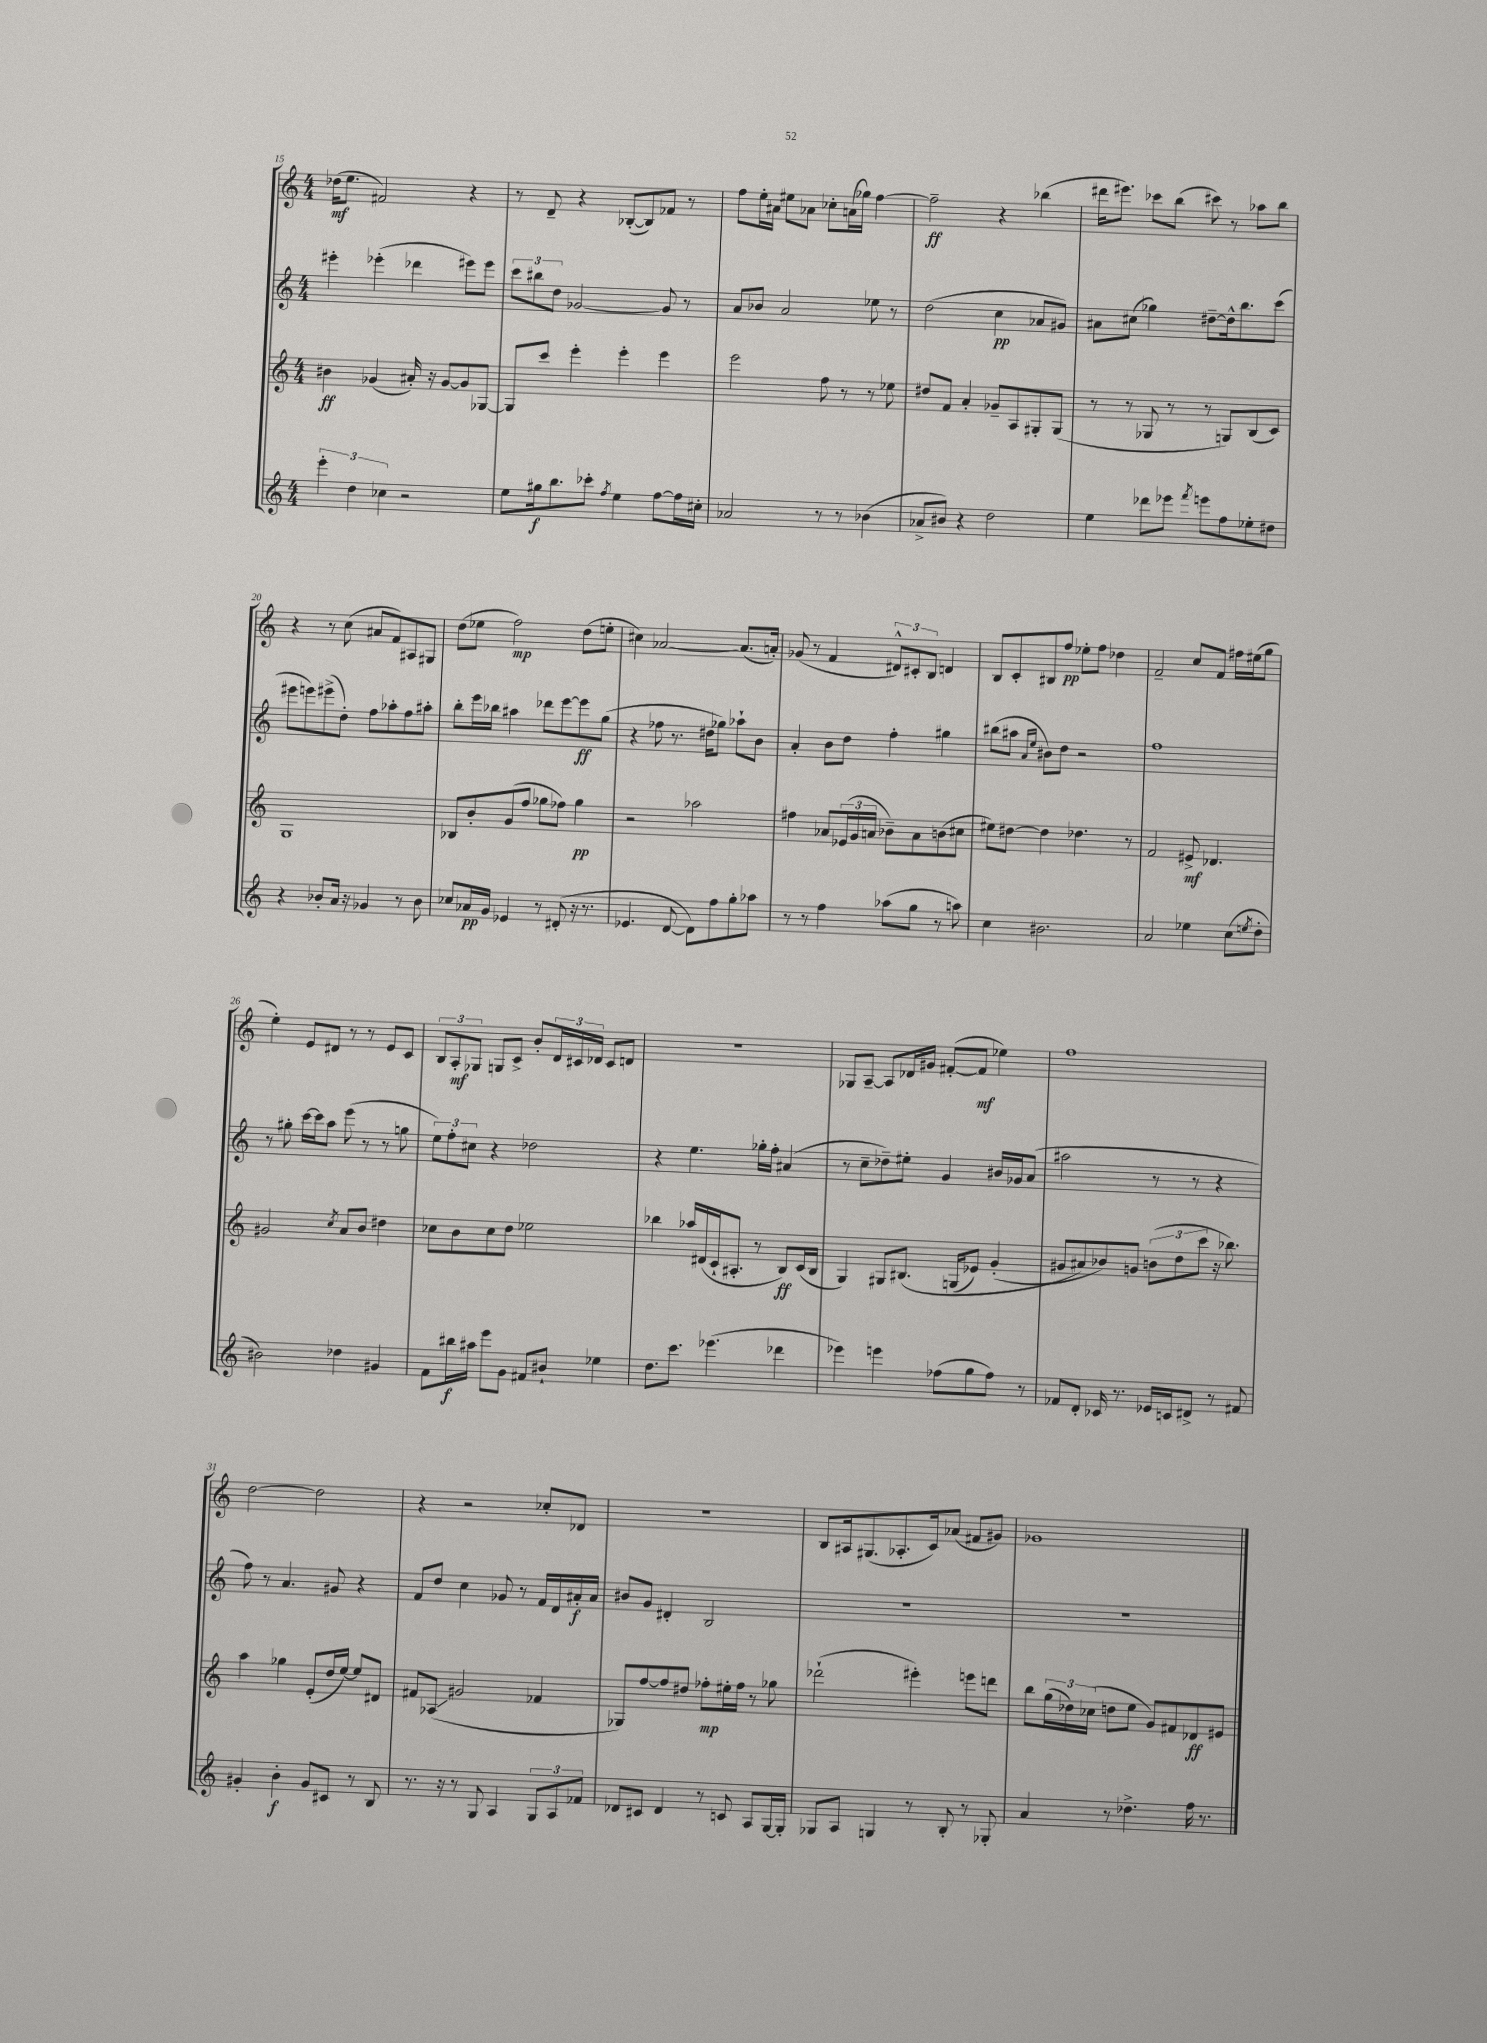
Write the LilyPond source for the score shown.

<<
\new StaffGroup <<
\new Staff = "s0" {
    \clef treble \key c \major \numericTimeSignature \time 4/4
    des''16\mf( e''8. fis'2) r4 |
    r8 d'8-- r4 bes8~-.( bes8) fes'8 r8 |
    f''8 e''16-. ais'16 eis''8 aes'8 ces''8-. a'16( ges''16) f''4~ |
    f''2--\ff r4 bes''4( |
    dis'''16 eis'''8.) ces'''8 b''8( cis'''8) r8 aes''8 b''8 |
    r4 r8 c''8( ais'8 f'8) ais8 gis8 |
    d''8( ees''8 f''2\mp) d''8( e''8-. |
    cis''4) aes'2~ aes'8.( a'16-.) |
    ges'8( r8 f'4 \tuplet 3/2 { dis'8-^) cis'8-. b8 } d'4 |
    b8 c'8-. bis8 f''8\pp ees''8-. f''8 des''4 |
    f'2-- c''8 f'8 fis''16 eis''16( g''8 |
    e''4-.) e'8 dis'8 r8 r8 e'8 c'8 |
    \tuplet 3/2 { b8 a8-.\mf ges8 } g8 c'8-> b'8-. \tuplet 3/2 { d'16 cis'16 des'16 } cis'8 d'8 |
    r1 |
    ges8 a8~-- a8 des'16 gis'16 fis'8~-.( fis'8\mf ees''4) |
    f''1 |
    d''2~ d''2 |
    r4 r2 ces''8-. des'8 |
    r1 |
    b8 ais16 gis8.( aes8.-. c'16) aes'8( fis'8 gis'8) |
    ges'1 \bar "|." |
}
\new Staff = "s1" {
    \clef treble \key c \major \numericTimeSignature \time 4/4
    eis'''4-. ees'''4-.( des'''4 eis'''8) eis'''8 |
    \tuplet 3/2 { c'''8 bis''8 d''8 } ges'2~ ges'8 r8 |
    a'8 bes'8 a'2 ees''8 r8 |
    d''2( c''4\pp aes'8 gis'8) |
    ais'8 cis''8( ges''4) dis''8~-- dis''16-^ b''8. c'''8( |
    eis'''8 e'''8) eis'''8->( d''8-.) f''8 aes''8-. f''8 ais''8-. |
    b''8-. e'''16 bes''16 ais''4 des'''8 e'''8~ e'''8\ff g''8( |
    r4 fes''8 r8. dis''16 ges''8) aes''8-! b'8 |
    a'4-. b'8 d''8 f''4-. gis''4 |
    bis''8( ais''8 \grace { a'16 e''16 } bis'8) d''8 r2 |
    f''1 |
    r8 gis''8-. c'''16~ c'''16 a''8 e'''8( r8 r8 g''8 |
    \tuplet 3/2 { e''8) f''8-. cis''8 } r4 des''2 |
    r4 e''4. ges''16-. f''16-. ais'4( |
    r8 c''8-- des''8--) eis''8-. g'4 bis'16 ges'16 a'8( |
    ais''2 r8 r8 r4 |
    f''8) r8 a'4. gis'8 r4 |
    f'8 d''8 c''4 ges'8 r8 f'16 d'16 ais'16-.\f ais'16 |
    bis'8 g'8 dis'4-. b2 |
    R1 |
    R1 \bar "|." |
}
\new Staff = "s2" {
    \clef treble \key c \major \numericTimeSignature \time 4/4
    bis'4\ff ges'4( ais'16-.) r16 ges'8~ ges'8 ges8~ |
    ges8 c'''8 e'''4-. e'''4-. e'''4 |
    e'''2 f''8 r8 r8 ees''8 |
    dis''8 f'8 a'4-. ges'8-- a8 gis8-. gis8( |
    r8 r8 ges8 r8 r8 g8) b8( c'8) |
    g1 |
    bes8 b'8-. g'8( f''8 ges''8 fes''8) ges''4\pp |
    r2 aes''2 |
    fis''4 aes'8 \tuplet 3/2 { ees'16( g'16 a'16 } bes'8--) a'8 b'8( cis''8 |
    eis''8) dis''8~ dis''4 des''4. r8 |
    f'2 eis'8->\mf des'4. |
    gis'2 \acciaccatura { c''8 } a'8 b'8 dis''4 |
    ces''8 b'8 ces''8 d''8 ees''2 |
    bes''4 aes''16 dis'16( c'16-! ais8.-. r8 b8\ff) c'16( b16 |
    g4) gis8 bis8.\( g16( ees'8) g'4-.( |
    gis'8 ais'8\) bes'8) g'8 \tuplet 3/2 { b'8( d''8 c'''8 } r16 bes''8.) |
    a''4 ges''4 e'8-.( d''16 e''16~) e''8 dis'8 |
    fis'8 aes8\glissando( gis'2 fes'4 |
    ges8) f''8~ f''8 dis''8 fes''8-.\mp eis''16-. fes''16 r8 ges''8 |
    des'''2-!( eis'''4-.) e'''8 d'''8 |
    b''8 \tuplet 3/2 { g''16( des''16) ces''16( } d''8 e''8 g'8) fis'8 des'8\ff eis'8 \bar "|." |
}
\new Staff = "s3" {
    \clef treble \key c \major \numericTimeSignature \time 4/4
    \tuplet 3/2 { e'''4-. d''4 ces''4 } r2 |
    e''8 gis''16\f b''8. ces'''8-. \acciaccatura { f''8 } e''4 f''8~ f''16 cis''16-. |
    aes'2 r8 r8 bes'4( |
    aes'8-> bis'8) r4 d''2 |
    e''4 des'''8 ees'''8 \acciaccatura { f'''8 } e'''8 f''8 ees''8-. dis''8 |
    r4 bes'8-. a'16 r16 ges'4 r8 bes'8 |
    ces''8 aes'16\pp g'16 ees'4 r8 dis'8-.( r16 r8. |
    ees'4. d'8~ d'8) f''8 g''8-. aes''8 |
    r8 r8 f''4 aes''8( g''8 r8 a''8) |
    c''4 bis'2. |
    a'2 ees''4 c''8( \acciaccatura { e''8 } d''8-. |
    bis'2) des''4 gis'4 |
    f'8 bis''16\f ais''16 e'''8 g'8 fis'8 bis'8-! ees''4 |
    d''8. c'''8. ees'''4.( des'''4 |
    ees'''4) e'''4 fes''8( g''8 fes''8) r8 |
    fes'8 d'8-. ces'16 r8. ees'16 c'16 dis'8-> r8 fis'8 |
    gis'4-. b'4-.\f gis'8 cis'8 r8 b8 |
    r8. r16 r8 g8 a4 \tuplet 3/2 { g8 a8 fes'8 } |
    des'8 cis'8 des'4 r8 c'8 a8 g16~ g16-. |
    ges8 a8 g4 r8 b8-. r8 ges8-. |
    a'4 r8 des''4.-> f''16 r8. \bar "|." |
}
>>
>>
\layout { \context { \Score currentBarNumber = #15 } }
